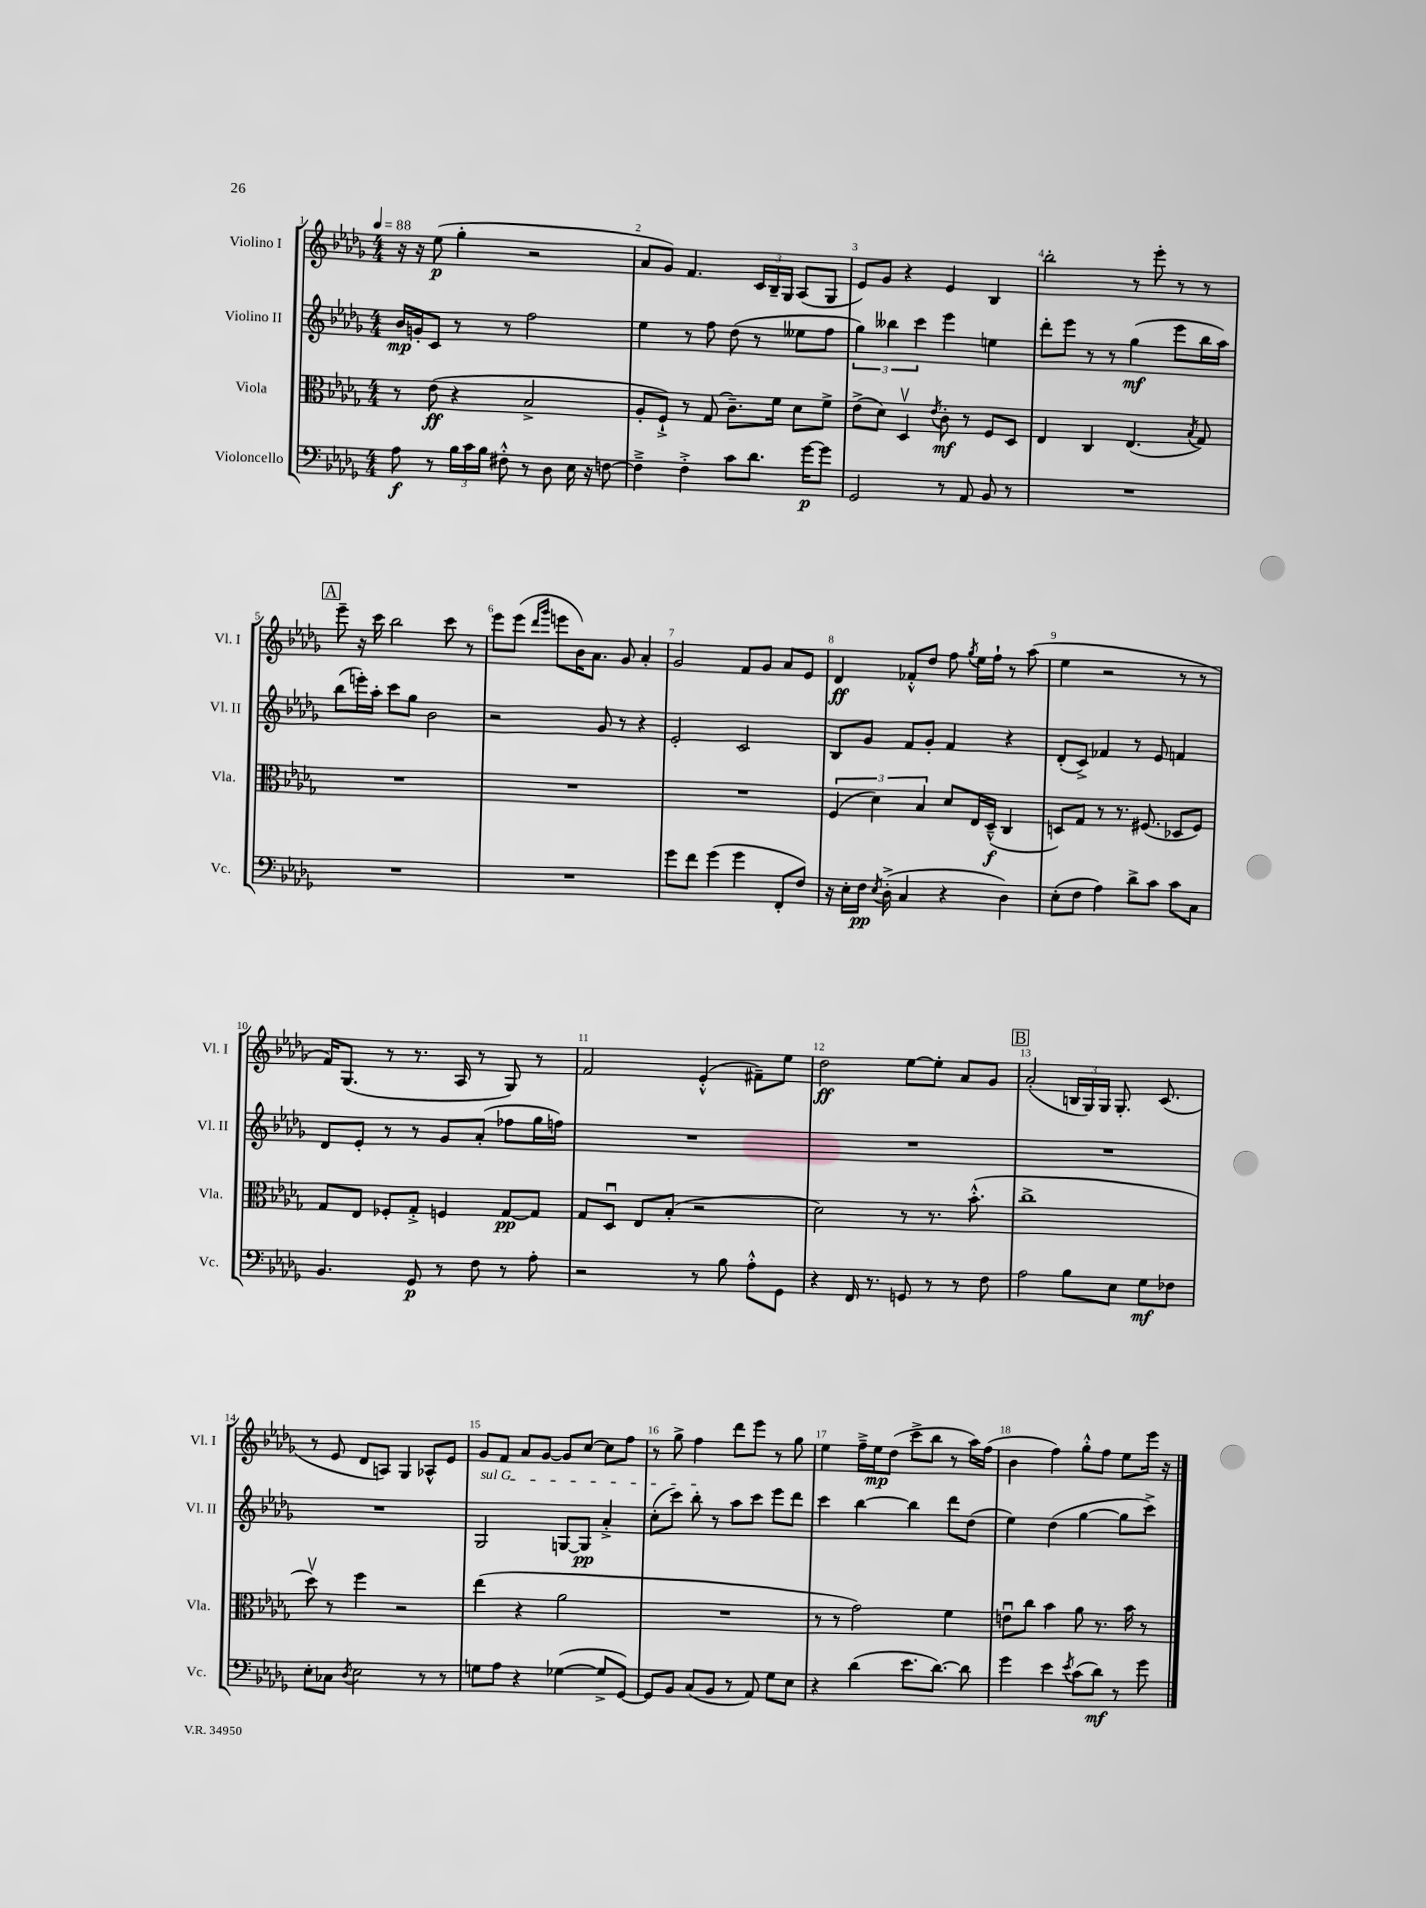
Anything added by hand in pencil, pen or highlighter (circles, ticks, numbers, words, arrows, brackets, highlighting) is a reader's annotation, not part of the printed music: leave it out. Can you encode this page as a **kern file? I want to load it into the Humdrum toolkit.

**kern	**dynam	**kern	**dynam	**kern	**dynam	**kern	**dynam
*part4	*part4	*part3	*part3	*part2	*part2	*part1	*part1
*staff4	*staff4	*staff3	*staff3	*staff2	*staff2	*staff1	*staff1
*I"Violoncello	*	*I"Viola	*	*I"Violino II	*	*I"Violino I	*
*I'Vc.	*	*I'Vla.	*	*I'Vl. II	*	*I'Vl. I	*
*clefF4	*	*clefC3	*	*clefG2	*	*clefG2	*
*k[b-e-a-d-g-]	*	*k[b-e-a-d-g-]	*	*k[b-e-a-d-g-]	*	*k[b-e-a-d-g-]	*
*M4/4	*	*M4/4	*	*M4/4	*	*M4/4	*
*MM88	*	*MM88	*	*MM88	*	*MM88	*
=1	=1	=1	=1	=1	=1	=1	=1
8A-\	f	8r	.	16b-/LL	mp	16r	.
.	.	.	.	16gn'/J	.	16r	.
8r	.	(8e-\	ff	8c/J	.	(8ee-\	p
24B-\LL	.	4r	.	8r	.	4gg-'\	.
24c\	.	.	.	.	.	.	.
24B-\JJ	.	.	.	.	.	.	.
8F#X'^^\	.	.	.	8r	.	.	.
8r	.	2B-^/	.	2ff\	.	2r	.
8D-\	.	.	.	.	.	.	.
16E-\	.	.	.	.	.	.	.
16r	.	.	.	.	.	.	.
[8Fn\	.	.	.	.	.	.	.
=2	=2	=2	=2	=2	=2	=2	=2
4F~^\]	.	8A-'/L	.	4ee-\	.	8a-/L	.
.	.	8F`^/J)	.	.	.	8g-/J)	.
4F'^\	.	8r	.	8r	.	4.f/	.
.	.	(8G-/	.	8ff\	.	.	.
8c\L	.	8.c~\L)	.	(8dd-\	.	.	.
8.d-\J	.	.	.	8r	.	24c/LL	.
.	.	.	.	.	.	24B-~/	.
.	.	16f\Jk	.	.	.	.	.
.	.	.	.	.	.	24G-/JJ	.
.	.	8d-\L	.	8ee--X\L	.	(8A-/L	.
[16g-\KL	p	.	.	.	.	.	.
8g-\J]	.	8f^\J	.	8ff\J	.	8G-/J	.
=3	=3	=3	=3	=3	=3	=3	=3
2GG-/	.	(8e-^\L	.	6gg-\)	.	8e-/L)	.
.	.	8d-\J)	.	.	.	8g-/J	.
.	.	.	.	6bb--X\	.	.	.
.	.	4D-v/	.	.	.	4r	.
.	.	.	.	6ccc\	.	.	.
.	.	8qe-/	.	.	.	.	.
8r	.	8c'\	mf	4eee-\	.	4e-/	.
8AA-/	.	8r	.	.	.	.	.
8BB-/	.	8F/L	.	4een\	.	4B-/	.
8r	.	8D-/J	.	.	.	.	.
=4	=4	=4	=4	=4	=4	=4	=4
1r	.	4E-/	.	8ddd-'\L	.	2bb-'\	.
.	.	.	.	8eee-\J	.	.	.
.	.	4C/	.	8r	.	.	.
.	.	.	.	8r	.	.	.
.	.	(4.E-/	.	(4gg-\	mf	8r	.
.	.	.	.	.	.	8eee-'\	.
.	.	.	.	8eee-\L	.	8r	.
.	.	8qB-/	.	.	.	.	.
.	.	8G-/)	.	16bb-\L	.	8r	.
.	.	.	.	16aa-\JJ)	.	.	.
!!LO:LB:g=z
!!LO:REH:place=s1:t=A
=5	=5	=5	=5	=5	=5	=5	=5
1r	.	1r	.	(8bb-\L	.	8eee-~\	.
.	.	.	.	16eeen'\L)	.	16r	.
.	.	.	.	16aa-'\JJ	.	16ccc\	.
.	.	.	.	8ccc\L	.	2bb-\	.
.	.	.	.	8gg-\J	.	.	.
.	.	.	.	2b-\	.	.	.
.	.	.	.	.	.	8ccc\	.
.	.	.	.	.	.	8r	.
=6	=6	=6	=6	=6	=6	=6	=6
1r	.	1r	.	2r	.	8eee-\L	.
.	.	.	.	.	.	(8eee-\J	.
.	.	.	.	.	.	16qqddd-/LL	.
.	.	.	.	.	.	16qqggg-/JJ	.
.	.	.	.	.	.	8eeen\L	.
.	.	.	.	.	.	16b-\K)	.
.	.	.	.	.	.	8.a-\J	.
.	.	.	.	8g-/	.	.	.
.	.	.	.	8r	.	8g-/	.
.	.	.	.	4r	.	4a-'/	.
=7	=7	=7	=7	=7	=7	=7	=7
8g-\L	.	1r	.	2e-'/	.	2g-/	.
8f\J	.	.	.	.	.	.	.
(4g-\	.	.	.	.	.	.	.
4g-\	.	.	.	2c/	.	8f/L	.
.	.	.	.	.	.	8g-/J	.
8FF'/L	.	.	.	.	.	8a-/L	.
8F/J)	.	.	.	.	.	8e-/J	.
=8	=8	=8	=8	=8	=8	=8	=8
16r	.	(6F/	.	8B-/L	.	4d-/	ff
16E-'\LL	.	.	.	.	.	.	.
16F\JJ	pp	.	.	8g-/J	.	.	.
.	.	6d-\)	.	.	.	.	.
8qE-/	.	.	.	.	.	.	.
(16D-'^\	.	.	.	.	.	.	.
4C/	.	.	.	8f/L	.	8f-X'^^/L	.
.	.	6B-/	.	.	.	.	.
.	.	.	.	8g-'/J	.	8dd-/J	.
4r	.	8d-/L	.	4f/	.	8ff\	.
.	.	.	.	.	.	8qgg-/	.
.	.	16E-/L	.	.	.	16ee-\LL	.
.	.	(16D-~^^/JJ	f	.	.	16ff`\JJ	.
4D-\)	.	4C/	.	4r	.	8r	.
.	.	.	.	.	.	(8aa-\	.
=9	=9	=9	=9	=9	=9	=9	=9
(8E-'\L	.	8Dn/L)	.	(8d-'/L	.	4ee-\	.
8F\J	.	8G-/J	.	8c^/J)	.	.	.
4A-\)	.	8r	.	4f-X/	.	2r	.
.	.	8.r	.	.	.	.	.
8d-^\L	.	.	.	8r	.	.	.
.	.	(8.F#X/	.	.	.	.	.
8c\J	.	.	.	8e-/	.	.	.
8c\L	.	8D-X/L	.	4fn/	.	8r	.
8C\J	.	8F#/J)	.	.	.	8r	.
!!LO:LB:g=z
=10	=10	=10	=10	=10	=10	=10	=10
4.BB-/	.	8G-/L	.	8d-/L	.	16f/KL)	.
.	.	.	.	.	.	(8.G-/J	.
.	.	8E-/J	.	8e-'/J	.	.	.
.	.	8F-X'/L	.	8r	.	8r	.
8GG-/	p	8G-'^/J	.	8r	.	8.r	.
8r	.	4Fn/	.	8g-/L	.	.	.
.	.	.	.	.	.	16A-/	.
8F\	.	.	.	(8a-'/J	.	8r	.
8r	.	[8G-/L	pp	8ff-X\L	.	8G-/)	.
8A-'\	.	8G-/J]	.	16gg-\L	.	8r	.
.	.	.	.	16ffn\JJ)	.	.	.
=11	=11	=11	=11	=11	=11	=11	=11
2r	.	8G-/L	.	1r	.	2f/	.
.	.	8D-u/J	.	.	.	.	.
.	.	8E-/L	.	.	.	.	.
.	.	(8B-'/J	.	.	.	.	.
8r	.	2r	.	.	.	(4e-'^^/	.
8B-\	.	.	.	.	.	.	.
8A-'^^\L	.	.	.	.	.	8f#X~\L)	.
8GG-\J	.	.	.	.	.	8ee-\J	.
=12	=12	=12	=12	=12	=12	=12	=12
4r	.	2d-\)	.	1r	.	2dd-\	ff
16FF/	.	.	.	.	.	.	.
8.r	.	.	.	.	.	.	.
8GGn/	.	8r	.	.	.	[8ee-\L	.
8r	.	8.r	.	.	.	8ee-'\J]	.
8r	.	.	.	.	.	8a-/L	.
.	.	(8.b-'^^\	.	.	.	.	.
8F\	.	.	.	.	.	8g-/J	.
!!LO:REH:place=s1:t=B
=13	=13	=13	=13	=13	=13	=13	=13
2A-\	.	1cc^	.	1r	.	(2a-'/	.
8B-\L	.	.	.	.	.	24Bn/LL	.
.	.	.	.	.	.	24G-/)	.
.	.	.	.	.	.	24G-/JJ	.
8E-\J	.	.	.	.	.	8.G-'/	.
8G-\L	mf	.	.	.	.	.	.
.	.	.	.	.	.	(8.c/	.
8F-X\J	.	.	.	.	.	.	.
!!LO:LB:g=z
=14	=14	=14	=14	=14	=14	=14	=14
8E-'\L	.	8dd-v\)	.	1r	.	8r	.
8C-X\J	.	8r	.	.	.	8e-/	.
8qD-/	.	.	.	.	.	.	.
2E-\	.	4ff\	.	.	.	8d-/L	.
.	.	.	.	.	.	8An/J)	.
.	.	2r	.	.	.	4G-/	.
8r	.	.	.	.	.	8A-X^^/L	.
8r	.	.	.	.	.	8e-/J	.
=15	=15	=15	=15	=15	=15	=15	=15
!	!	!	!	!LO:TX:a:i:t=sul G	!	!	!
8Gn\L	.	(4ee-\	.	2G-/	.	8g-/L	.
8A-\J	.	.	.	.	.	8f/J	.
4r	.	4r	.	.	.	8a-/L	.
.	.	.	.	.	.	[8g-/J	.
([4G-X\	.	2a-\	.	[8Gn/L	.	8g-/L]	.
.	.	.	.	8G/J]	pp	[8cc/J	.
8G-^/L]	.	.	.	4a-'^/	.	8cc\L]	.
[8GG-/J)	.	.	.	.	.	8ff\J	.
=16	=16	=16	=16	=16	=16	=16	=16
8GG-/L]	.	1r	.	(8cc'\L	.	8r	.
8BB-/J	.	.	.	8ccc\J)	.	8gg-^\	.
(8C/L	.	.	.	8bb-'\	.	4ff\	.
8BB-/J	.	.	.	8r	.	.	.
8r	.	.	.	8aa-\L	.	8ddd-\L	.
8AA-/)	.	.	.	8ccc\J	.	8eee-\J	.
8G-\L	.	.	.	8eee-\L	.	8r	.
8E-\J	.	.	.	8ddd-\J	.	8gg-\	.
=17	=17	=17	=17	=17	=17	=17	=17
4r	.	8r	.	4ccc\	.	4ee-\	.
.	.	8r	.	.	.	.	.
(4d-\	.	2g-\)	.	[4bb-\	.	16ff~^\LL	.
.	.	.	.	.	.	16ee-\J	mp
.	.	.	.	.	.	(8dd-\J	.
8.e-\L	.	.	.	4bb-\]	.	8ccc^\L	.
.	.	.	.	.	.	8bb-\J	.
[8.d-\J)	.	.	.	.	.	.	.
.	.	4f\	.	8ddd-\L	.	8r	.
8d-\]	.	.	.	(8dd-\J	.	16aa-\LL)	.
.	.	.	.	.	.	(16ff\JJ	.
=18	=18	=18	=18	=18	=18	=18	=18
4g-\	.	8enu\L	.	4ee-\)	.	4b-\	.
.	.	8cc\J	.	.	.	.	.
4e-\	.	4b-\	.	(4dd-\	.	4ff\)	.
8qe-/	.	.	.	.	.	.	.
(8c\L	.	8a-\	.	[4gg-\	.	8gg-'^^\L	.
8d-\J)	mf	8.r	.	.	.	8ff\J	.
8r	.	.	.	8gg-\L]	.	8ee-\L	.
.	.	16b-\	.	.	.	.	.
8g-\	.	8r	.	8ccc^\J)	.	16eee-\Jk	.
.	.	.	.	.	.	16r	.
==	==	==	==	==	==	==	==
*-	*-	*-	*-	*-	*-	*-	*-
